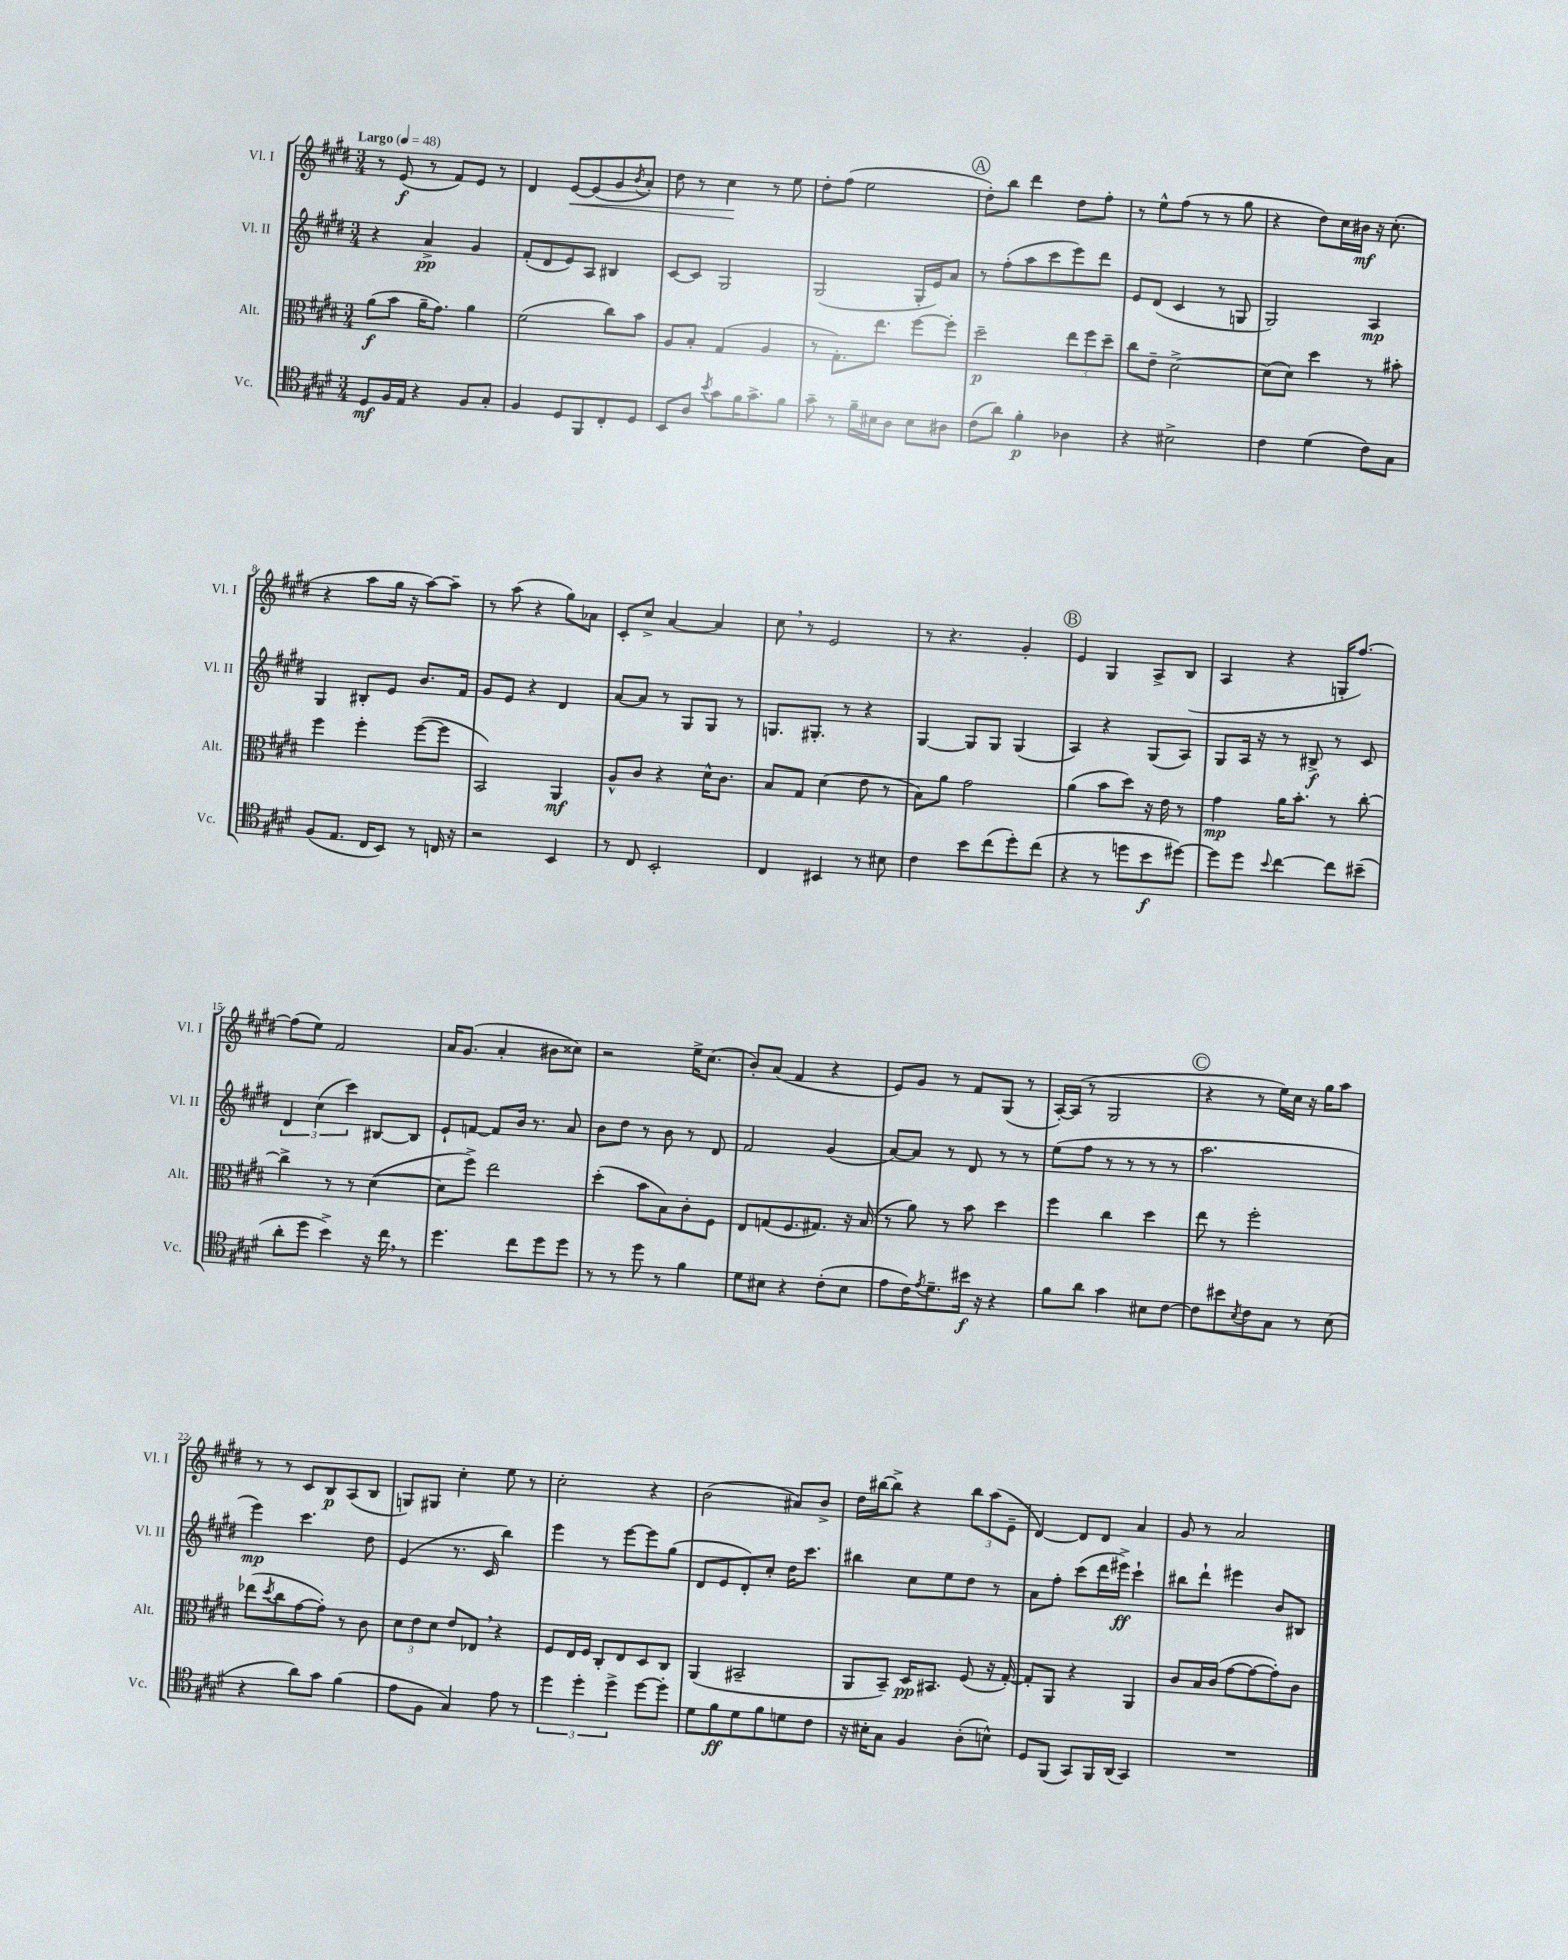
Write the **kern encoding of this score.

**kern	**kern	**kern	**kern
*staff4	*staff3	*staff2	*staff1
*clefC4	*clefC3	*clefG2	*clefG2
*k[f#c#g#d#]	*k[f#c#g#d#]	*k[f#c#g#d#]	*k[f#c#g#d#]
*M3/4	*M3/4	*M3/4	*M3/4
*MM48	*MM48	*MM48	*MM48
8D#	(8a	4r	8r
16F#	8b	.	(8e
16E	.	.	.
4r	16a~	4a^	8r
.	8.g#)	.	.
.	.	.	8f#)
8F#	4a	4g#	8e
8G#'	.	.	8r
=	=	=	=
4F#	(2f#	(8f#'	4d#
.	.	8d#	.
8D#	.	8e)	[8e
8FF#	.	8A	(8e]
8C#'	8cc#)	4B#	8g#
.	.	.	8qb
8D#	8b	.	8a')
=	=	=	=
8BB	8A	[8c#	8dd#
8A	8B'	8c#]	8r
8qb	.	.	.
8g#	(4G#	2G#	4cc#
16f#	.	.	.
8.g#^	.	.	.
.	4A	.	8r
8f#	.	.	8ee
=	=	=	=
8g#~	8r	(2G#	8dd#'
8r	8.G#')	.	(8ff#
16f#~	.	.	2ee
16B#	8.ee	.	.
8A	.	.	.
8B#	[8ff#	16G#'	.
.	.	16e)	.
8A#	8ff#']	8a	.
=	=	=	=
(8c#	2dd#~	8r	8dd#')
8a)	.	(8ff#'	8bb
4f#'	.	8aa	4ddd#
.	.	8ccc#	.
4A-	12ee	8eee)	8dd#
.	12ff#	.	.
.	.	8ddd#	8ff#'
.	12dd#~	.	.
=	=	=	=
4r	8cc#	8e	8r
.	8e~	(8d#	8ee^^
2B#^	[2d#^	4c#	(8ff#
.	.	.	8r
.	.	8r	8r
.	.	8G	8gg#
=	=	=	=
4c#	(8d#]	2G#)	4r
.	8d#)	.	.
(4d#	4dd#	.	8dd#)
.	.	.	16cc#
.	.	.	16b#
8c#)	8r	4A	16r
.	.	.	(8.cc#'
8G#	8b#'	.	.
=	=	=	=
(8F#	4ff#	4G#	4r
8.E	.	.	.
.	4ff#'	8B#'	8aa
16C#	.	.	.
8BB)	.	8e	16gg#
.	.	.	16r
8r	([8ff#	8.b	[8aa)
16C	8ff#]	.	8aa~]
16r	.	16f#	.
=	=	=	=
2r	2BB)	8g#	8r
.	.	8e	(8aa
.	.	4r	4r
4BB	4AA	4d#	8gg#)
.	.	.	8a-
=	=	=	=
8r	8A^^	[8a	8c#'
8C#	8c#	8a]	8cc#^
2BB'	4r	8r	[4a
.	.	8G#	.
.	16d#^^	8G#	4a]
.	8.c#	.	.
.	.	8r	.
=	=	=	=
4C#	8B	8.G	8cc#
.	8G#	.	8r
.	.	8.G#'	.
4BB#	(4d#	.	2e
.	.	8r	.
8r	8e	4r	.
8B#	8r	.	.
=	=	=	=
4c#	8B)	[4G#	8r
.	8a	.	4.r
8b	2g#	8G#]	.
(8cc#	.	8G#	.
8dd#')	.	(4G#	4g#'
(8cc#	.	.	.
=	=	=	=
4r	(4a	4A)	4e
8r	8b	4r	4G#
8dd	8dd#)	.	.
8b	16r	(8G#	8A^
.	16e	.	.
[8dd#)	8r	8A)	(8B
=	=	=	=
8dd#]	4g#	8G#	4A
8dd#	.	16A	.
.	.	16r	.
8qqb	.	.	.
[4cc#	16a	8r	4r
.	8.b'	.	.
.	.	8B#^	.
8cc#]	8r	8r	16G'
.	.	.	[8.ff#)
(8b#~	[8cc#'	8c#	.
=	=	=	=
8a'	4cc#^]	6d#	(8ff#]
8dd#	.	.	8ee)
.	.	(6cc#	.
4b^)	8r	.	2f#
.	.	6ccc#)	.
.	8r	.	.
16r	([4d#	[8B#	.
16cc#	.	.	.
8r	.	8B#]	.
=	=	=	=
4.dd#	8d#]	8e`	16a
.	.	.	(8.g#
.	8ff#^)	[8f	.
.	2ee	8f]	4a'
8cc#	.	16b	.
.	.	8.r	.
8dd#	.	.	8b#
8dd#	.	8a	8cc##)
=	=	=	=
8r	(4dd#'	8b	2r
8r	.	8dd#	.
8dd#	8b	8r	.
8r	8B)	8b	.
4f#	8c#'	8r	16ee^
.	.	.	(8.cc#
.	8F#	8d#	.
=	=	=	=
8d#	8E	2f#	8b')
8B#	(8G	.	(8a
4r	8.F#	.	4f#
.	8.G#)	.	.
(8c#'	.	(4g#	4r
8B#	16r	.	.
.	(16B	.	.
=	=	=	=
8e	8r	[8a)	8e)
16c#)	8a)	8a]	8g#
8qe	.	.	.
8.d#~	.	.	.
.	8r	8r	8r
16b#	8b	8d#	8f#
16r	.	.	.
4r	4dd#	8r	(8G#
.	.	8r	8r
=	=	=	=
8f#	4ff#	(8ee	[16A')
.	.	.	(16A]
8a	.	8ff#	8r
4g#	4cc#	8r	2G#
.	.	8r	.
8B#	4dd#	8r	.
[8c#	.	8r	.
=	=	=	=
8c#]	8ee	2.aa	4r
8b#	8r	.	.
8qB	.	.	.
8c#	2ff#'	.	8r
8G#	.	.	16ee)
.	.	.	16cc#
8r	.	.	16r
.	.	.	16gg#
(8B	.	.	8aa
=	=	=	=
4r	(8ee-	4eee)	8r
.	8qdd#	.	.
.	8cc#	.	8r
8a)	[8g#	4.ccc#	8c#
8g#	8g#'])	.	8B
(4f#	8r	.	(8A
.	8c#	8dd#	8B
=	=	=	=
8e	12d#	(4e	8G)
.	12e	.	.
8F#	.	.	8G#
.	12d#	.	.
4G#)	8e	8.r	4cc#'
.	8E-	.	.
.	.	16c#	.
8e	4r	4bb)	8ee
8r	.	.	8r
=	=	=	=
6dd#	8F#	4eee	2cc#'
.	16E	.	.
6dd#'	.	.	.
.	16F#	.	.
.	8C#'	8r	.
6dd#^	.	.	.
.	8E	[8eee	.
[8dd#	8D#	8eee]	4r
8dd#']	8C#	(8gg#	.
=	=	=	=
8d#	(4AA	8d#	(2b
8f#	.	8e	.
8d#	2BB#~	8d#')	.
8f#	.	8cc#'	.
8d	.	16dd#	8a#)
.	.	8.ccc#	.
8c#	.	.	8b^
=	=	=	=
16r	8AA	4bb#	16dd#
16B#'	.	.	[16bb#
8G#	8BB~)	.	8bb#^]
4F#	16D#	8cc#	4r
.	8.BB#	.	.
.	.	8ee	.
(8A'	(8F#	8dd#	12bb#
.	.	.	(12aa
8B^^)	16r	8r	.
.	.	.	12e~
.	[16G#')	.	.
=	=	=	=
8D#	8G#']	8a	[4d#)
(8FF#	8AA	8ff#'	.
8GG#)	4r	(8ccc#	8d#]
16FF#	.	16ddd#	8d#
(16AA	.	16eee#^)	.
4GG#)	4AA	4ccc#`	4a
=	=	=	=
2.r	8c#	8bb#	8g#
.	16B	8ddd#`	8r
.	(16c#	.	.
.	[8g#	4eee#	2a
.	8g#_	.	.
.	8g#'])	8b	.
.	8c#	8B#	.
==	==	==	==
*-	*-	*-	*-
